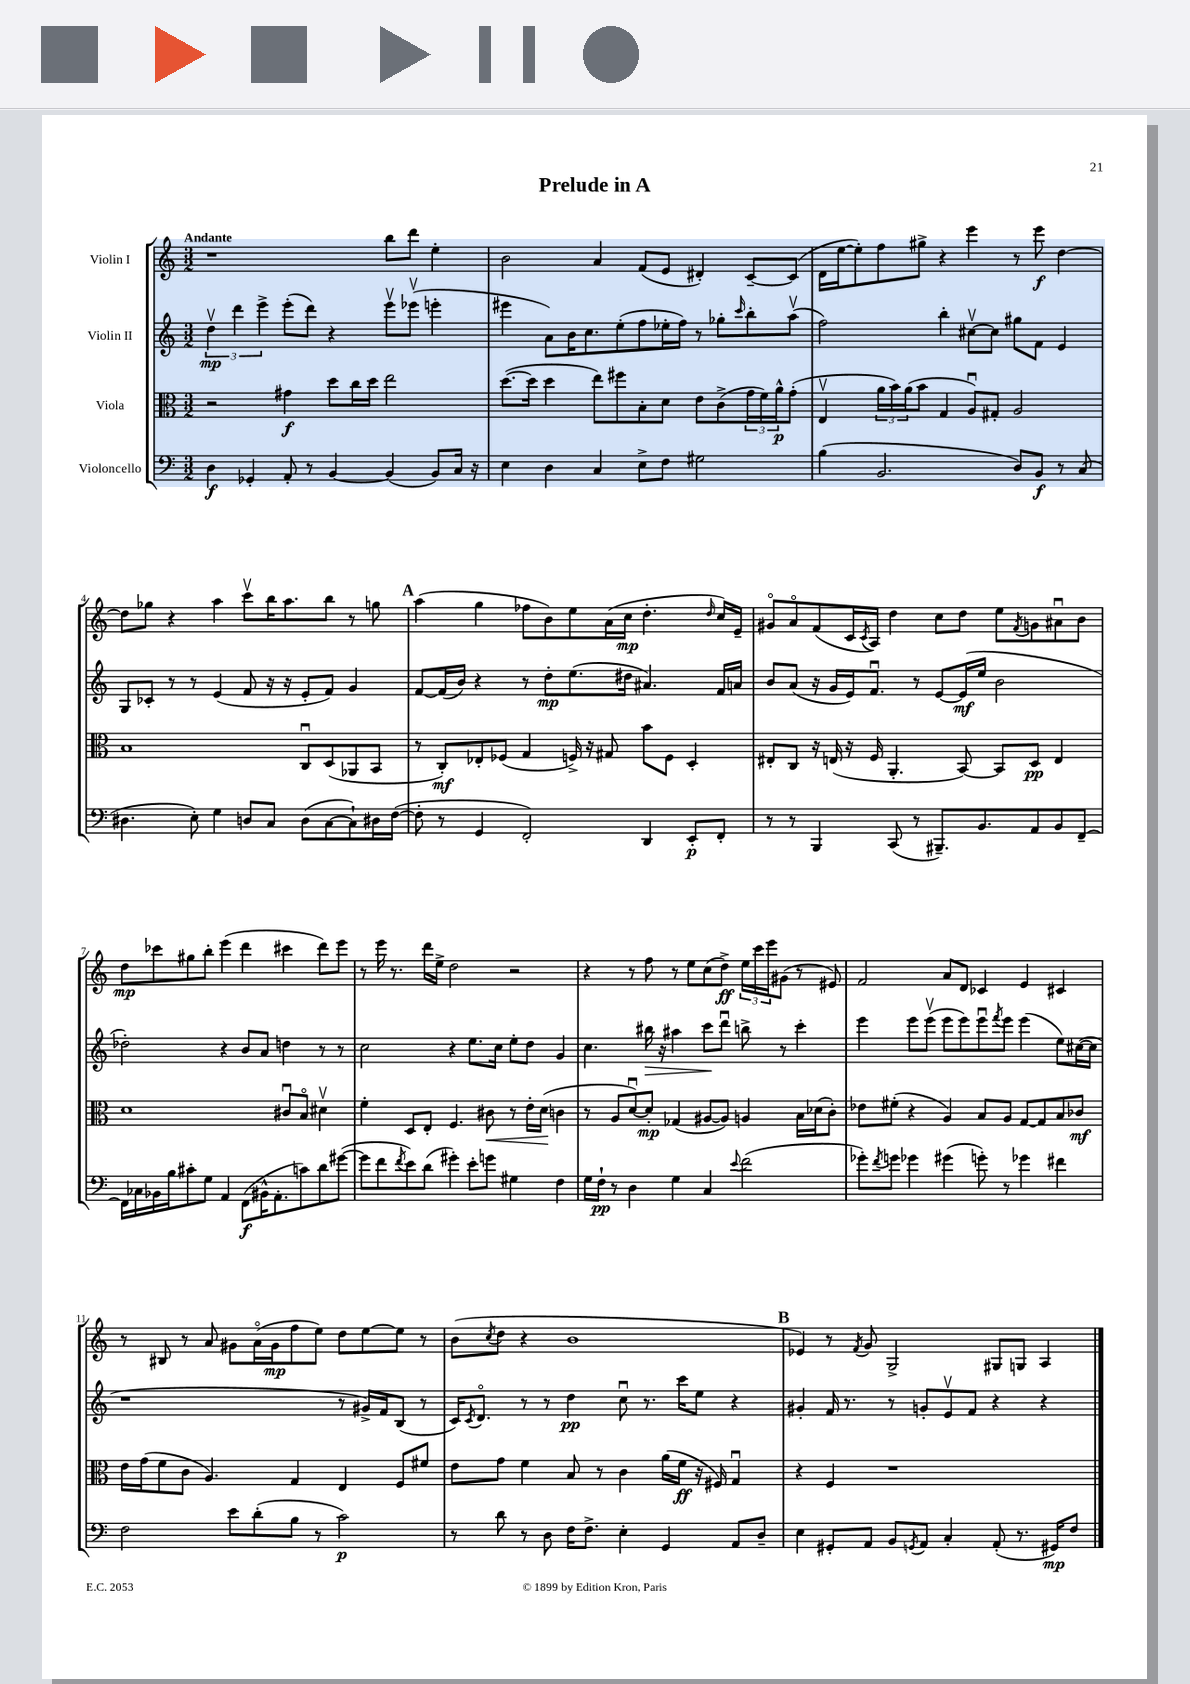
\header { title = "Prelude in A" }
<<
\new StaffGroup <<
\new Staff = "s0" \with { instrumentName = "Violin I" } {
    \clef treble \key c \major \numericTimeSignature \time 3/2 \tempo "Andante"
    r1 b''8 d'''8 e''4-. |
    b'2 a'4 f'8( e'8 dis'4-.) c'8~-- c'8( |
    d'16 e''16~ e''8-.) f''8 gis''8-> r4 e'''4 r8 e'''8\f d''4~ |
    d''8 ges''8 r4 a''4 c'''8\upbow b''16 a''8. b''8 r8 g''8 |
    \mark \markup { \bold "A" } a''4( g''4 fes''8 b'8) e''8 a'16( c''16\mp d''4.-. \grace { d''16 } c''16) e'16-- |
    gis'8\flageolet a'8\flageolet f'8( c'16 \acciaccatura { c'8 } a16) d''4 c''8 d''8 e''8 \acciaccatura { f'8 } g'8 ais'8\downbow b'8 |
    d''8\mp ces'''8 gis''8 b''8-. e'''4( d'''4 cis'''4 d'''8) e'''8 |
    r8 e'''16 r8. d'''16 e''16-> d''2 r2 |
    r4 r8 f''8 r8 e''8 c''8( d''8->\ff) \tuplet 3/2 { e''16 c'''16 e'''16 } gis'8( r8 eis'8) |
    f'2 a'8 d'8 ces'4 e'4 cis'4 |
    r8 bis8 r8 a'8 gis'8 a'16\flageolet( gis'16\mp f''8 e''8) d''8 e''8~ e''8 r8 |
    b'8( \acciaccatura { c''8 } d''8 r4 b'1 |
    \mark \markup { \bold "B" } ees'4) r8 \acciaccatura { f'8 } g'8 g2-> gis8 g8 a4 \bar "|." |
}
\new Staff = "s1" \with { instrumentName = "Violin II" } {
    \clef treble \key c \major \numericTimeSignature \time 3/2
    \tuplet 3/2 { d''4\upbow\mp d'''4 e'''4-> } e'''8-.( d'''8) r4 e'''8\upbow ees'''8\upbow( e'''4-. |
    eis'''4 a'8) b'16 c''8. e''8-.( f''8 ees''16-. f''16) r8 ges''8-. \grace { c'''16 } b''8-. a''8\upbow( |
    f''2) b''4-. cis''8~\upbow cis''8 gis''8 f'8 e'4 |
    g8 ces'8-. r8 r8 e'4( f'8 r16 r16 e'8-. f'8) g'4 |
    \mark \markup { \bold "A" } f'8~ f'16( b'16) r4 r8 d''8-.\mp e''8.( dis''16 ais'4.) f'16 a'16 |
    b'8 a'8( r16 g'16 e'16) f'8.\downbow r8 e'8~ e'16\mf( e''16 b'2 |
    des''2-.) r4 b'8 a'8 d''4 r8 r8 |
    c''2 r4 e''8. c''16 e''8-. d''8 g'4 |
    c''4. bis''16\> r16 ais''4 c'''8\! d'''8\downbow b''8-> r8 c'''4-. |
    e'''4 e'''8 e'''8\upbow( e'''8 e'''8) e'''8\downbow \acciaccatura { f'''8 } e'''8 e'''4( e''8) cis''16~( cis''16 |
    r1 r8 gis'16->) f'16 b8( r8 |
    c'16) \acciaccatura { c'8 } d'8.\flageolet r8 r8 d''4\pp c''8\downbow r8. c'''16 e''8 r4 |
    \mark \markup { \bold "B" } gis'4-. f'16 r8. r8 g'8-. e'8\upbow f'8 r4 r4 \bar "|." |
}
\new Staff = "s2" \with { instrumentName = "Viola" } {
    \clef alto \key c \major \numericTimeSignature \time 3/2
    r2 gis'4\f d''8 c''16 d''16 e''2 |
    d''8.~( d''16 d''4 e''8) fis''8 b8-. d'8 e'8 c'8->( \tuplet 3/2 { g'16 f'16) a'16-^\p } g'8-.( |
    e4\upbow \tuplet 3/2 { a'16 b'16) a'16( } b'8 g4 a8\downbow) gis8-. a2 |
    b1 c8\downbow d8( aes,8 b,8 |
    \mark \markup { \bold "A" } r8 c8-.\mf) ees8-. fes8( g4 f16->) r16 gis8 b'8 f8 d4-. |
    eis8-. c8 r16 e16( r16 f16 a,4.-. b,8~) b,8 d8\pp e4 |
    d'1 cis'8\downbow b8\flageolet dis'4\upbow |
    f'4-. d8 e8-. f4. cis'8\< r8 e'16-. d'16\!( c'4 |
    r8 a8 d'8~\downbow) d'8-.\mp ges4( ais8~ ais8) a4 b16 des'16( c'8-.) |
    ees'8 fis'8-.( r4 a4) b8 a8 g8~ g8 b8 ces'8\mf |
    e'16 g'16( f'8 c'8 a4.) g4 e4 f8 fis'8 |
    e'8 g'8 f'4 b8 r8 c'4 a'16( f'16\ff r16 fis16) g4\downbow |
    \mark \markup { \bold "B" } r4 f4 r1 \bar "|." |
}
\new Staff = "s3" \with { instrumentName = "Violoncello" } {
    \clef bass \key c \major \numericTimeSignature \time 3/2
    d4\f ges,4-. a,8-. r8 b,4~ b,4( b,8) c16 r16 |
    e4 d4 c4 e8-> f8 gis2 |
    b4( b,2. d8) b,8\f r8 c8( |
    dis4. e8-.) g4 d8 c8 d8( c8~ c8-!) dis16 f16~( |
    \mark \markup { \bold "A" } f8-. r8 g,4 f,2-.) d,4 e,8-.\p f,8-. |
    r8 r8 b,,4 c,8( r8 bis,,8.--) b,8. a,8 b,8 f,8~-- |
    f,16 ces16 bes,16 b16 cis'8-. g8 a,4 f,8\f( bis,16-^ a,8.-. c'8) d'8 gis'8~( |
    gis'8 f'8 \acciaccatura { f'8 } e'8) d'8( gis'4-.) e'8-. g'8 gis4 f4 |
    g16 f16-!\pp r8 d4 g4 c4 \appoggiatura { e'8 } f'2( |
    ges'8-.) \acciaccatura { f'8 } g'8 ges'4 gis'4( g'8-.) r8 ges'4 fis'4 |
    f2 e'8 d'8-.( b8 r8 c'2\p) |
    r8 d'8 r8 d8 f16 f8.-> e4-. g,4 a,8 d8-- |
    \mark \markup { \bold "B" } e4 gis,8-. a,8 b,8 \acciaccatura { g,8 } a,8 c4-. a,8-.( r8. gis,16\mp) f8 \bar "|." |
}
>>
>>
